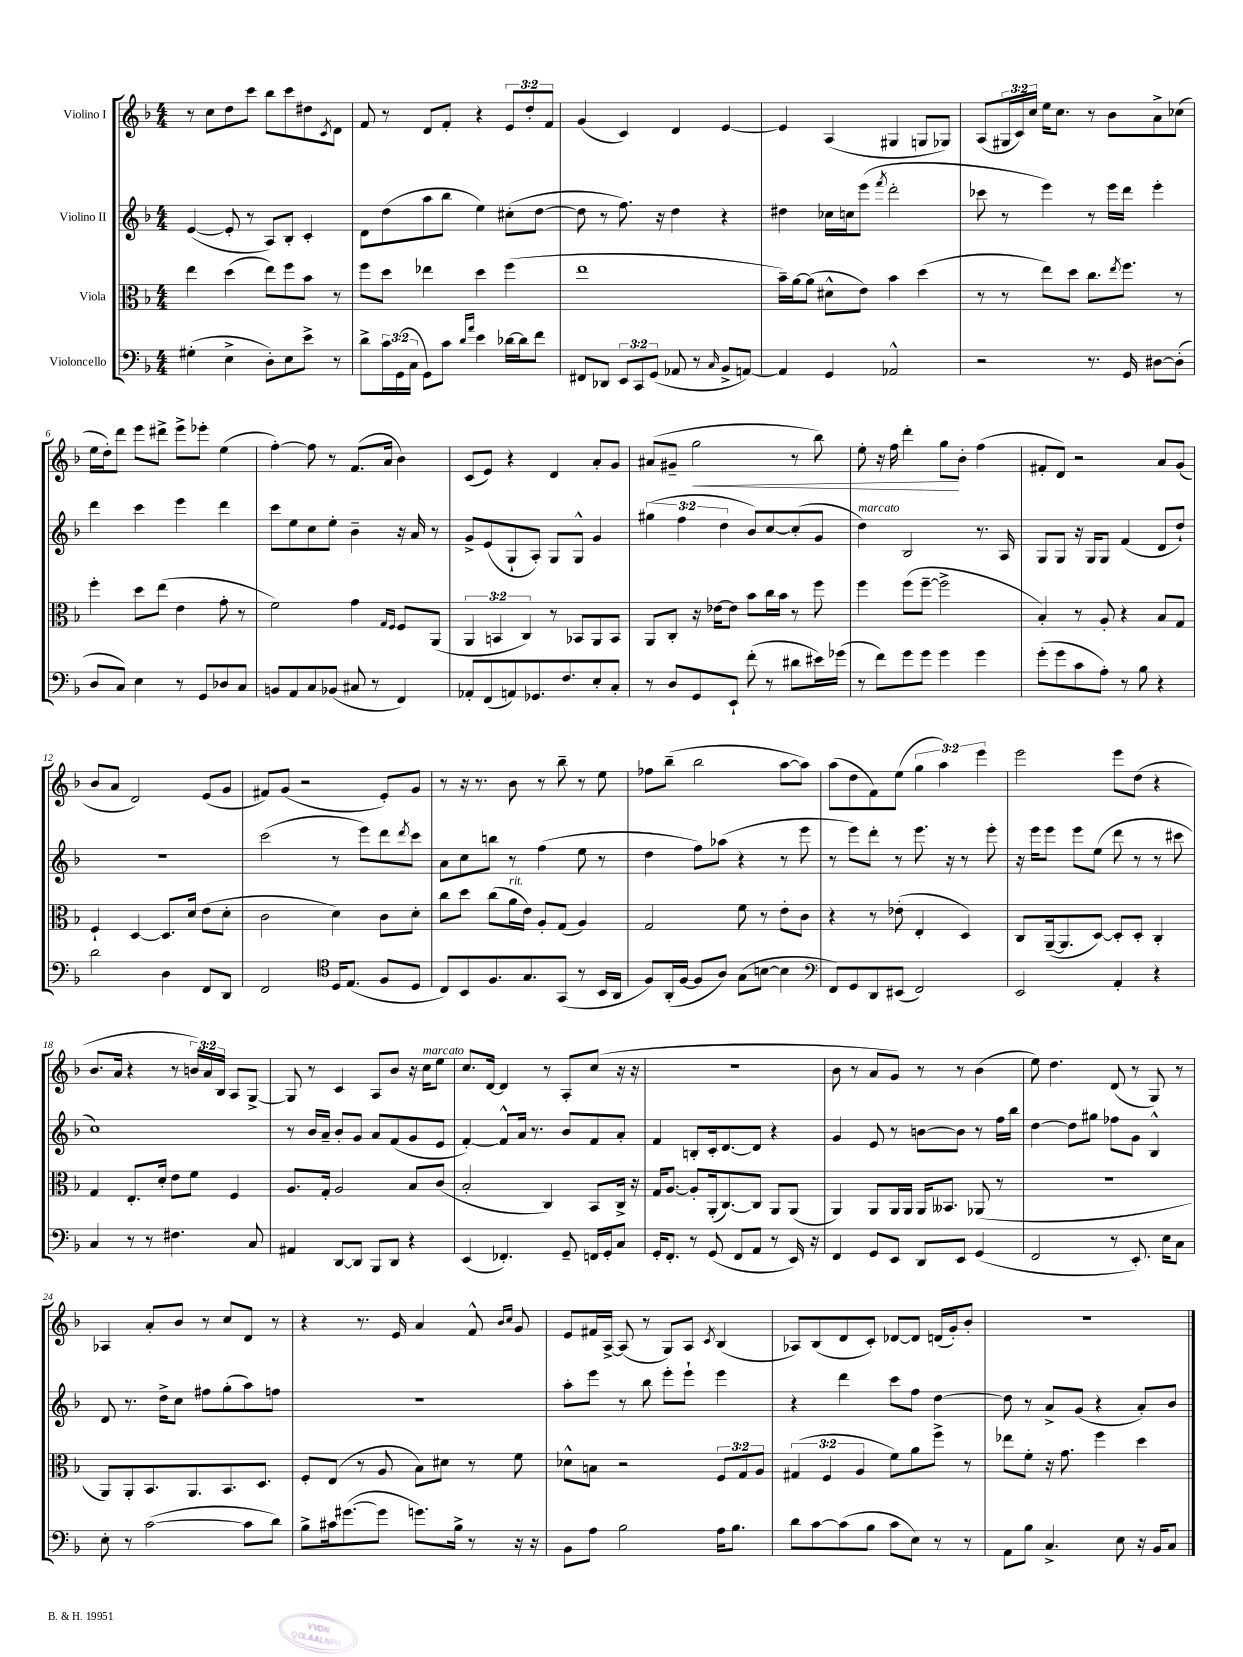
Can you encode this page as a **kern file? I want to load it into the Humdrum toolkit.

**kern	**kern	**kern	**kern
*staff4	*staff3	*staff2	*staff1
*clefF4	*clefC3	*clefG2	*clefG2
*k[b-]	*k[b-]	*k[b-]	*k[b-]
*M4/4	*M4/4	*M4/4	*M4/4
(4G#'\	4ee\	([4e/	8r
.	.	.	8cc\L
4E^\	(4dd\	8e'/]	8dd\
.	.	8r	8ccc\J
8D'\L)	8ee\L)	8A/L)	8bb-\L
8E\	8ff\	8B-'/J	8ccc\
8e^\J	8b-\J	4c'/	8dd#\
.	.	.	8qc/
8r	8r	.	8d\J
=	=	=	=
8d^\L	8ff\L	8d\L	8f/
24c\L	8dd\J	(8dd\	8r
(24GG\	.	.	.
24C\JJ	.	.	.
8GG\L)	4ee-\	8aa\	8d/L
8c\J	.	8bb-\J	8f'/J
16qqd/LL	.	.	.
16qqa/JJ	.	.	.
4e\	4dd\	4ee\)	4r
[16d-\LL	(4ff\	(8cc#'\L	12e/L
16d-\]J	.	.	.
.	.	.	12dd'/
8f\J	.	[8dd\J	.
.	.	.	12f/J
=	=	=	=
8FF#/L	1ee	8dd\]	(4g/
8DD-/J	.	8r	.
12EE/L	.	8.ff\)	4c/)
12CC/	.	.	.
(12GG/J	.	.	.
.	.	16r	.
8AA-/	.	4dd\	4d/
8r	.	.	.
16qqC/	.	.	.
8BB-^/L	.	4r	[4e/
[8AA/J)	.	.	.
=	=	=	=
4AA/]	16b-~\LL)	4dd#\	4e/]
.	[16a\J	.	.
.	(8a\]J	.	.
4GG/	8d#^^\L	16cc-\LL	(4A/
.	.	16cc\J	.
.	8e\J)	(8eee\J	.
.	.	8qfff/	.
2AA-^^/	4b-\	2ddd'\	4G#/
.	(4dd\	.	8G/L
.	.	.	8G-/J)
=	=	=	=
2r	8r	8ccc-\	(8A/L
.	8r	8r	24G#/L
.	.	.	24c/)
.	.	.	24cc/JJ
.	8ee\L)	4eee\)	16ee\LK
.	.	.	8.cc\J
.	8dd\J	.	.
8.r	8.cc\L	8r	8r
.	.	16eee\LL	8b-\L
.	8qee/	.	.
16GG/	8.ff\J	16ddd\JJ	.
[8D#\L	.	4eee'\	8a^\
(8D#'\]J	8r	.	(8cc-\J
=	=	=	=
8D/L	4ff'\	4ddd\	16ee\LL
.	.	.	16dd'\J)
8C/J)	.	.	8ddd\J
4E\	8dd\L	4ccc\	8eee\L
.	(8ee\J	.	8ddd#^\J
8r	4e\	4eee\	8eee^\L
8GG/L	.	.	8eee-'\J
8D-/	8g'\	4ddd\	(4ee\
8C/J	8r	.	.
=	=	=	=
8BB/L	2f\)	8ccc\L	[4ff'\)
8AA/	.	8ee\	.
8C/	.	8cc\	8ff\]
(8BB-/J	.	8ee'\J	8r
8C#/	4g\	4b-~\	(8.f/L
8r	.	.	.
.	.	.	16a/Jk
.	16qqG/LL	.	.
.	16qqF/JJ	.	.
4FF/)	8F/L	16r	4b-\)
.	.	16a/	.
.	(8AA/J	8r	.
=	=	=	=
8AA-'/L	6AA/	8g^/L	(8c/L
(8FF/	.	(8e/	8e/J)
.	6BB/	.	.
8AA/)	.	8G`/	4r
.	6C/)	.	.
8.GG-/	.	8A'/J)	.
.	8r	8G/L	4d/
8.F/	.	.	.
.	8BB-/L	8G^^/J	.
8E'/	8AA/	4g/	8a'/L
8C'/J	8BB-/J	.	8g/J
=	=	=	=
8r	8AA/L	(6gg#\	(8a#/L
8D/L	8C'/J	.	8g#~/J
.	.	6ff\	.
8GG/	16r	.	2gg\
.	[16e-\LK	.	.
.	.	6dd\	.
8EE`/J	8e-\]J	.	.
(8f'\	8b-\L	8b-/L)	.
8r	16cc\L	[8cc/	.
.	16b-\JJ	.	.
8d#\L	8r	(8cc'/]	8r
16e#\L)	8ff\	8g/J	8bb-\)
(16g-\JJ	.	.	.
=	=	=	=
8r	4ff\	4dd\)	8ee'\
8f\L)	.	.	16r
.	.	.	16ff\
8g\	(8ff\L	2B-/	4ddd'\
8g\J	[8ff~\J	.	.
4g\	2ff^\]	.	8gg\L
.	.	.	8b-'\J
4g\	.	8.r	(4ff\
.	.	16A/	.
=	=	=	=
(8g'\L	4B-'/)	8G/L	8f#'/L
8g\	.	8G/J	8d/J)
8c\	8r	16r	2r
.	.	16G/LK	.
8A'\J)	8A'/	8G/J	.
8r	4r	(4f/	.
8B-\	.	.	.
4r	8B-/L	8d/L	8a/L
.	8G/J	8dd`/J)	(8g/J
=	=	=	=
2d\	4F`/	1r	8b-/L
.	.	.	8a/J
.	[4D/	.	2d/)
4D\	8.D/]L	.	.
.	16d/Jk	.	.
8FF/L	(8e\L	.	(8e/L
8DD/J	8d'\J	.	8g/J
=	=	=	=
2FF/	2c\	(2ccc\	8f#/L)
.	.	.	(8g/J
.	.	.	2r
*clefC4	*	*	*
16D/LK	4d\)	8r	.
(8.E/J	.	.	.
.	.	8eee\L)	.
8F/L	8c\L	8ddd\	8e'/L)
.	.	8qddd/	.
8D/J	8d'\J	8ccc\J	8g/J
=	=	=	=
8C/L)	8cc\L	8a\L	8r
8BB-/	8dd\J	8cc\	16r
.	.	.	8.r
8.F/	(8cc\L	8bb\J	.
.	16a\L	8r	8b-\
8.G/	16e\JJ)	.	.
.	8A'/L	(4ff\	8r
(8GG/J	(8G/J	.	8bb-~\
8r	4A/)	8ee\	8r
16BB-/LL	.	8r	8ee\
16AA/JJ	.	.	.
=	=	=	=
8F/L)	2G/	4dd\	8ff-\L
(16AA'/L	.	.	(8bb-~\J
[16F/JJ	.	.	.
8F/]L	.	8ff\L)	2bb-\
8A/J)	.	(8aa-\J	.
(8G\L	8f\	4r	.
[8B\J	8r	.	.
4B\]	8e'\L	8r	[8aa\L
.	8c\J	8eee\	8aa\]J)
=	=	=	=
*clefF4	*	*	*
8FF/L)	4r	8r	(8aa\L
8GG/	.	8eee\L)	8dd\
8DD/	8r	8ddd'\J	8f\)
(8EE#/J	(8e-'\	8r	(8ee\J
2FF/)	4E'/	8.eee\	6gg\
.	.	.	6aa\)
.	.	16r	.
.	4D/)	8r	.
.	.	.	6eee\
.	.	8eee'\	.
=	=	=	=
2EE/	8C/L	16r	2eee\
.	.	16eee\LK	.
.	([16AA~/k	8eee\J	.
.	8.AA/]	.	.
.	.	8eee\L	.
.	[8D/J)	(8ee\J	.
4AA'/	8D'/]L	8ddd\	8eee\L
.	8D'/J	8r	(8dd\J
4r	4C'/	8r	4r
.	.	8ccc#\	.
=	=	=	=
4C/	4G/	1cc)	8.b-/L
.	.	.	16a/Jk
8r	8.E'/L	.	4r
8r	.	.	.
.	16d'/Jk	.	.
4.F#\	8e\L	.	8r
.	8f\J	.	24b/LL)
.	.	.	24a/
.	.	.	24B-/JJ
.	4F/	.	8A/L
8C/	.	.	[8G^/J
=	=	=	=
4AA#/	8.A/L	8r	8G/]
.	.	16b-/LL	8r
.	16G'/Jk	16a~/JJ	.
[8DD/L	2A/	8b-'/L	4c/
8DD/]J	.	8g/J	.
8BBB-/L	.	8a/L	8A/L
8DD/J	.	(8f/	8b-/J
4r	8B-/L	8g/	16r
.	.	.	16cc\LK
.	(8c/J	8e/J	8ee\J
=	=	=	=
(4EE/	2B-'/	[4f'/)	8.cc/L
.	.	.	[16d/Jk
4.FF-'/)	.	8f^^/]L	4d/]
.	.	16a/Jk	.
.	.	8.r	.
.	4C/)	.	8r
8GG~/	.	8b-/L	8A'/L
16FF/LL	8BB-/L	8f/	(8cc/J
16GG'/J	.	.	.
8C/J	16C^/Jk	8a'/J	16r
.	16r	.	16r
=	=	=	=
16GG'/LK	16G/LK	4f/	1r
8.FF'/J	[8.A/J	.	.
8r	8A'/]L	8B'/L	.
(8GG/	(16AA'/k	16c'/k	.
.	[8.C/)	[8.d/	.
8FF/L	.	.	.
8AA/J	8C/]J	8d/]J	.
8r	8AA/L	4r	.
16EE/)	(8AA/J	.	.
16r	.	.	.
=	=	=	=
4FF/	4AA/)	4g/	8b-\
.	.	.	8r
8GG/L	8AA/L	8e/	8a/L
8EE/J	16AA/L	8r	8g/J)
.	16AA/JJ	.	.
8DD/L	16AA/LK	[8b\L	8r
.	8.BB--/J	.	.
8EE/J	.	8b\]J	8r
(4GG/	(8AA-/	8r	(4b-\
.	8r	16ff\LL	.
.	.	16bb-\JJ	.
=	=	=	=
2FF/	1r	[4dd\	8ee\)
.	.	.	4.dd\
.	.	8dd\]L	.
.	.	8gg#\J	.
8r	.	8ff-\L	(8d/
8.EE'/)	.	8g\J	8r
.	.	4B-^^/	8G/)
16E\LK	.	.	.
8C\J	.	.	8r
=	=	=	=
8E'\	8AA/L)	8d/	4A-/
8r	8AA'/	8.r	.
([2c\	8.BB-/	.	8a'/L
.	.	16dd^\LK	.
.	.	8cc\J	8b-/J
.	8.AA/	.	.
.	.	8ff#\L	8r
.	8.BB-/	(8gg'\	8cc/L
8c\]L	.	8aa\)	8d/J
.	8.D/J	.	.
8d\J)	.	8ff\J	8r
=	=	=	=
8B-^\L	8F'/L	1r	4r
16c#\k	(8E/J	.	.
([8.g#\	.	.	.
.	8r	.	8.r
8g#\]J	8A/	.	.
.	.	.	16e/
8.g\L)	8B-\L)	.	4a/
.	8d#\J	.	.
16B-^\Jk	.	.	.
8r	8r	.	8f^^/
.	.	.	16qqb-/LL
.	.	.	16qqcc/JJ
16r	8f\	.	8g/
16r	.	.	.
=	=	=	=
8BB-\L	8d-^^\L	8aa'\L	8e/L
8A\J	8B\J	8eee\J	16f#/L
.	.	.	[16A^/JJ
2B-\	2r	8r	(8A/]
.	.	8bb-\	8r
.	.	8eee'\L	8G/L)
.	.	8eee`\J	8A/J
.	.	.	8qc/
16A\LK	12F/L	4eee\	(4B-/
8.B-\J	.	.	.
.	12G/	.	.
.	12A/J	.	.
=	=	=	=
8d\L	(6G#/	4r	8A-/L)
[8c\	.	.	(8B-/
.	6F/	.	.
(8c\]	.	4ddd\	8d/
.	6A/	.	.
8B-\J	.	.	8c'/J)
8c\L	8f\L)	8ccc\L	[8d-/L
8E\J)	8a\	8ff\J	8d-/]J
8r	8ff^\J	[4dd\	(16d/LL
.	.	.	16g'/J)
8r	8r	.	8b-'/J
=	=	=	=
8AA\L	8ee-\L	8dd\]	1r
8B-\J	8f'\J	8r	.
4.C^/	16r	8a^/L	.
.	8.g\	.	.
.	.	(8g/J	.
.	4ff\	4r	.
8E\	.	.	.
16r	4dd\	8a'/L)	.
16BB-/LK	.	.	.
8C/J	.	8b-/J	.
==	==	==	==
*-	*-	*-	*-
